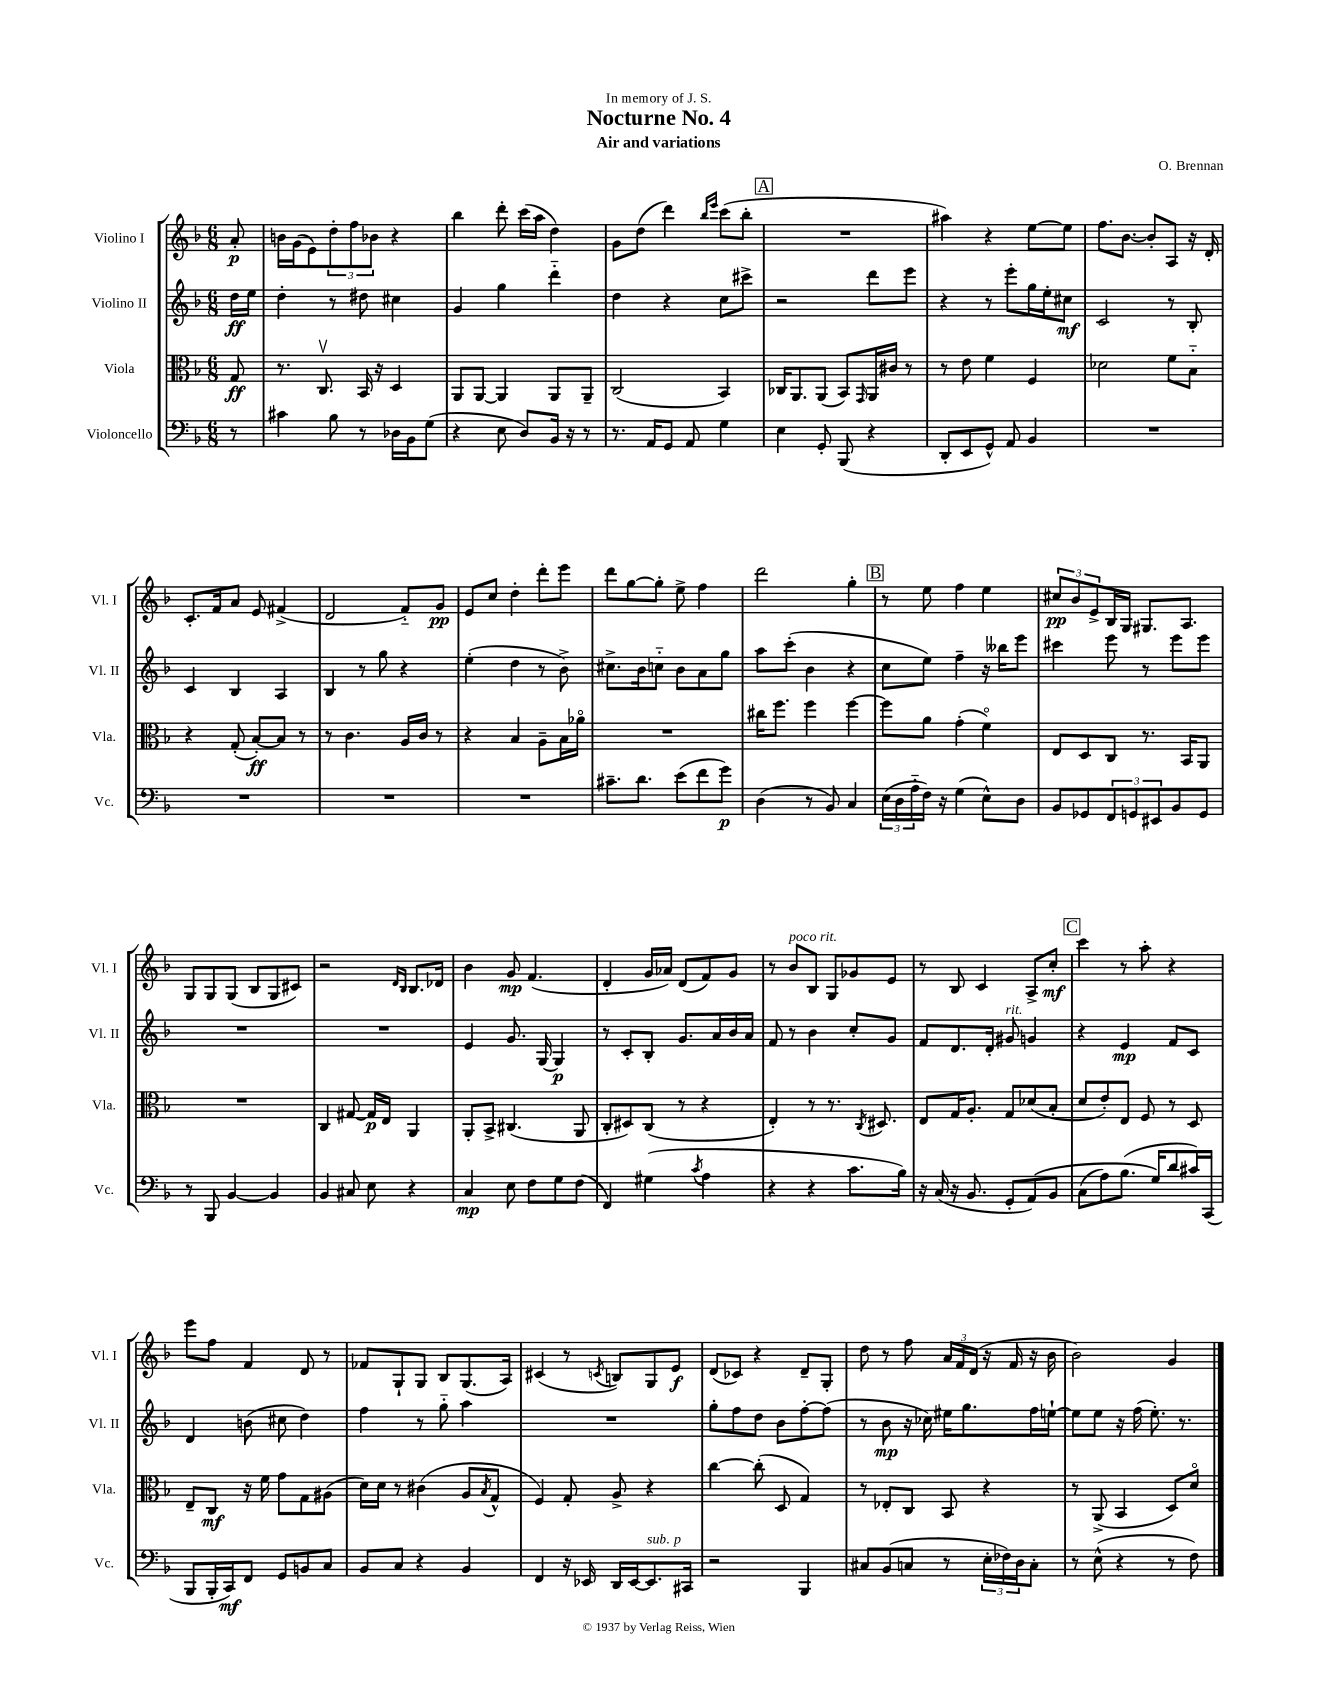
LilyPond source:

\header { title = "Nocturne No. 4" composer = "O. Brennan" subtitle = "Air and variations" dedication = "In memory of J. S." }
<<
\new StaffGroup <<
\new Staff = "s0" \with { instrumentName = "Violino I" shortInstrumentName = "Vl. I" } {
    \clef treble \key f \major \numericTimeSignature \time 6/8 \partial 8
    a'8-.\p |
    b'16 g'16( e'8) \tuplet 3/2 { d''8-. f''8 bes'8 } r4 |
    bes''4 d'''8-. c'''16( a''16 d''4) |
    g'8 d''8( d'''4) \grace { bes''16 e'''16 } c'''8( bes''8-. |
    \mark \markup { \box "A" } R2. |
    ais''4) r4 e''8~ e''8 |
    f''8. bes'8.~ bes'8-. a8 r16 d'16-. |
    c'8.-. f'16 a'8 e'8 fis'4->( |
    d'2 f'8-_) g'8\pp |
    e'8 c''8 d''4-. d'''8-. e'''8 |
    d'''8 g''8~ g''8-. e''8-> f''4 |
    d'''2 g''4-. |
    \mark \markup { \box "B" } r8 e''8 f''4 e''4 |
    \tuplet 3/2 { cis''8\pp bes'8 e'8-> } bes16 g16 gis8. a8. |
    g8 g8 g8( bes8 g8 cis'8) |
    r2 \grace { d'16 bes16 } bes8. des'16 |
    bes'4 g'8\mp f'4.( |
    d'4-. g'16 aes'16) d'8( f'8) g'8 |
    r8 bes'8^\markup { \italic "poco rit." } bes8 g8 ges'8 e'8 |
    r8 bes8 c'4 a8-> c''8-.\mf |
    \mark \markup { \box "C" } c'''4 r8 a''8-. r4 |
    e'''8 f''8 f'4 d'8 r8 |
    fes'8 g8-! g8 bes8 g8.( a16) |
    cis'4( r8 \acciaccatura { c'8 } b8) g8 e'8\f |
    d'8( ces'8) r4 d'8-- g8-. |
    d''8 r8 f''8 \tuplet 3/2 { a'16 f'16 d'16( } r16 f'16 r16 bes'16 |
    bes'2) g'4 \bar "|." |
}
\new Staff = "s1" \with { instrumentName = "Violino II" shortInstrumentName = "Vl. II" } {
    \clef treble \key f \major \numericTimeSignature \time 6/8 \partial 8
    d''16\ff e''16 |
    d''4-. r8 dis''8 cis''4 |
    g'4 g''4 d'''4-_ |
    d''4 r4 c''8 cis'''8-> |
    \mark \markup { \box "A" } r2 d'''8 e'''8 |
    r4 r8 e'''8-. g''16 e''16-. cis''8\mf |
    c'2 r8 bes8-. |
    c'4 bes4 a4 |
    bes4 r8 g''8 r4 |
    e''4-.( d''4 r8 bes'8->) |
    cis''8.-> bes'16 c''8-_ bes'8 a'8 g''8 |
    a''8 c'''8-.( bes'4 r4 |
    \mark \markup { \box "B" } c''8 e''8) f''4-- r16 beses''16 e'''8 |
    cis'''4 e'''8 r8 e'''8 e'''8 |
    R2. |
    R2. |
    e'4 g'8. g16~ g4\p |
    r8 c'8-. bes8-. g'8. a'16 bes'16 a'16 |
    f'8 r8 bes'4 c''8-. g'8 |
    f'8 d'8. d'16-. gis'8^\markup { \italic "rit." } g'4 |
    \mark \markup { \box "C" } r4 e'4\mp f'8 c'8 |
    d'4 b'8( cis''8 d''4) |
    f''4 r8 g''8-_ a''4 |
    R2. |
    g''8-. f''8 d''8 bes'8 f''8~-. f''8( |
    r8 bes'8\mp r16 ces''16) eis''16 g''8. f''16 e''16~-! |
    e''8 e''8 r16 f''16( e''8.-.) r8. \bar "|." |
}
\new Staff = "s2" \with { instrumentName = "Viola" shortInstrumentName = "Vla." } {
    \clef alto \key f \major \numericTimeSignature \time 6/8 \partial 8
    g8\ff |
    r8. c8.\upbow bes,16 r16 d4 |
    a,8 a,8~ a,4 a,8 a,8-- |
    c2( bes,4) |
    \mark \markup { \box "A" } ces16 a,8. a,8( bes,8) \grace { g,16 } a,16 cis'16 r8 |
    r8 e'8 f'4 f4 |
    des'2 f'8 bes8-_ |
    r4 g8-.( bes8~-.\ff) bes8 r8 |
    r8 c'4. a16 c'16 r8 |
    r4 bes4 a8-- bes16 aes'16\flageolet |
    R2. |
    cis''16 f''8. f''4 f''4~ |
    \mark \markup { \box "B" } f''8 a'8 g'4-.( f'4\flageolet) |
    e8 d8 c8 r8. bes,16 a,8 |
    R2. |
    c4 gis8~ gis16\p e16 a,4 |
    a,8-. bes,8-> cis4.( a,8 |
    c8-. dis8) c8( r8 r4 |
    e4-.) r8 r8. \acciaccatura { c8 } dis8. |
    e8 g16 a8.-. g8 des'8( bes8-. |
    \mark \markup { \box "C" } d'8 e'8-.) e8 f8 r8 d8 |
    e8-- c8\mf r16 f'16 g'8 g8 ais8( |
    d'16) d'16 r8 cis'4( a8 \acciaccatura { bes8 } g8-^ |
    f4) g8-. a8-> r4 |
    c''4~ c''8-.( d8 g4) |
    r8 ees8-. c8 bes,8 r4 |
    r8 a,8->( bes,4 d8) d'8\flageolet \bar "|." |
}
\new Staff = "s3" \with { instrumentName = "Violoncello" shortInstrumentName = "Vc." } {
    \clef bass \key f \major \numericTimeSignature \time 6/8 \partial 8
    r8 |
    cis'4 bes8 r8 des16 bes,16 g8( |
    r4 e8 d8) bes,16 r16 r8 |
    r8. a,16 g,8 a,8 g4 |
    \mark \markup { \box "A" } e4 g,8-. bes,,8( r4 |
    d,8-. e,8 g,8-^) a,8 bes,4 |
    R2. |
    R2. |
    R2. |
    R2. |
    cis'8.-- d'8. e'8( f'8 g'8\p) |
    d4( r8 bes,8) c4 |
    \mark \markup { \box "B" } \tuplet 3/2 { e16( d16 a16-_ } f16) r16 g4( e8-^) d8 |
    bes,8 ges,8 \tuplet 3/2 { f,8 g,8 eis,8 } bes,8 g,8 |
    r8 bes,,8 bes,4~ bes,4 |
    bes,4 cis8 e8 r4 |
    c4\mp e8 f8 g8 f8( |
    f,4) gis4( \acciaccatura { c'8 } a4 |
    r4 r4 c'8. bes16) |
    r16 c16( r16 bes,8. g,8-. a,8)\( bes,8 |
    \mark \markup { \box "C" } c8( a8) bes8.( g16\) d'8 cis'16) c,16( |
    bes,,8 bes,,16-. c,16\mf) f,8 g,8 b,8 c8 |
    bes,8 c8 r4 bes,4 |
    f,4 r16 ees,16 d,16 ees,16~ ees,8.^\markup { \italic "sub. p" } cis,16 |
    r2 bes,,4 |
    cis8 bes,8( c8 r8 \tuplet 3/2 { e16-. fes16) d16 } c8-. |
    r8 e8-^( r4 r8 f8) \bar "|." |
}
>>
>>
\layout { \context { \Score \remove "Bar_number_engraver" } }
